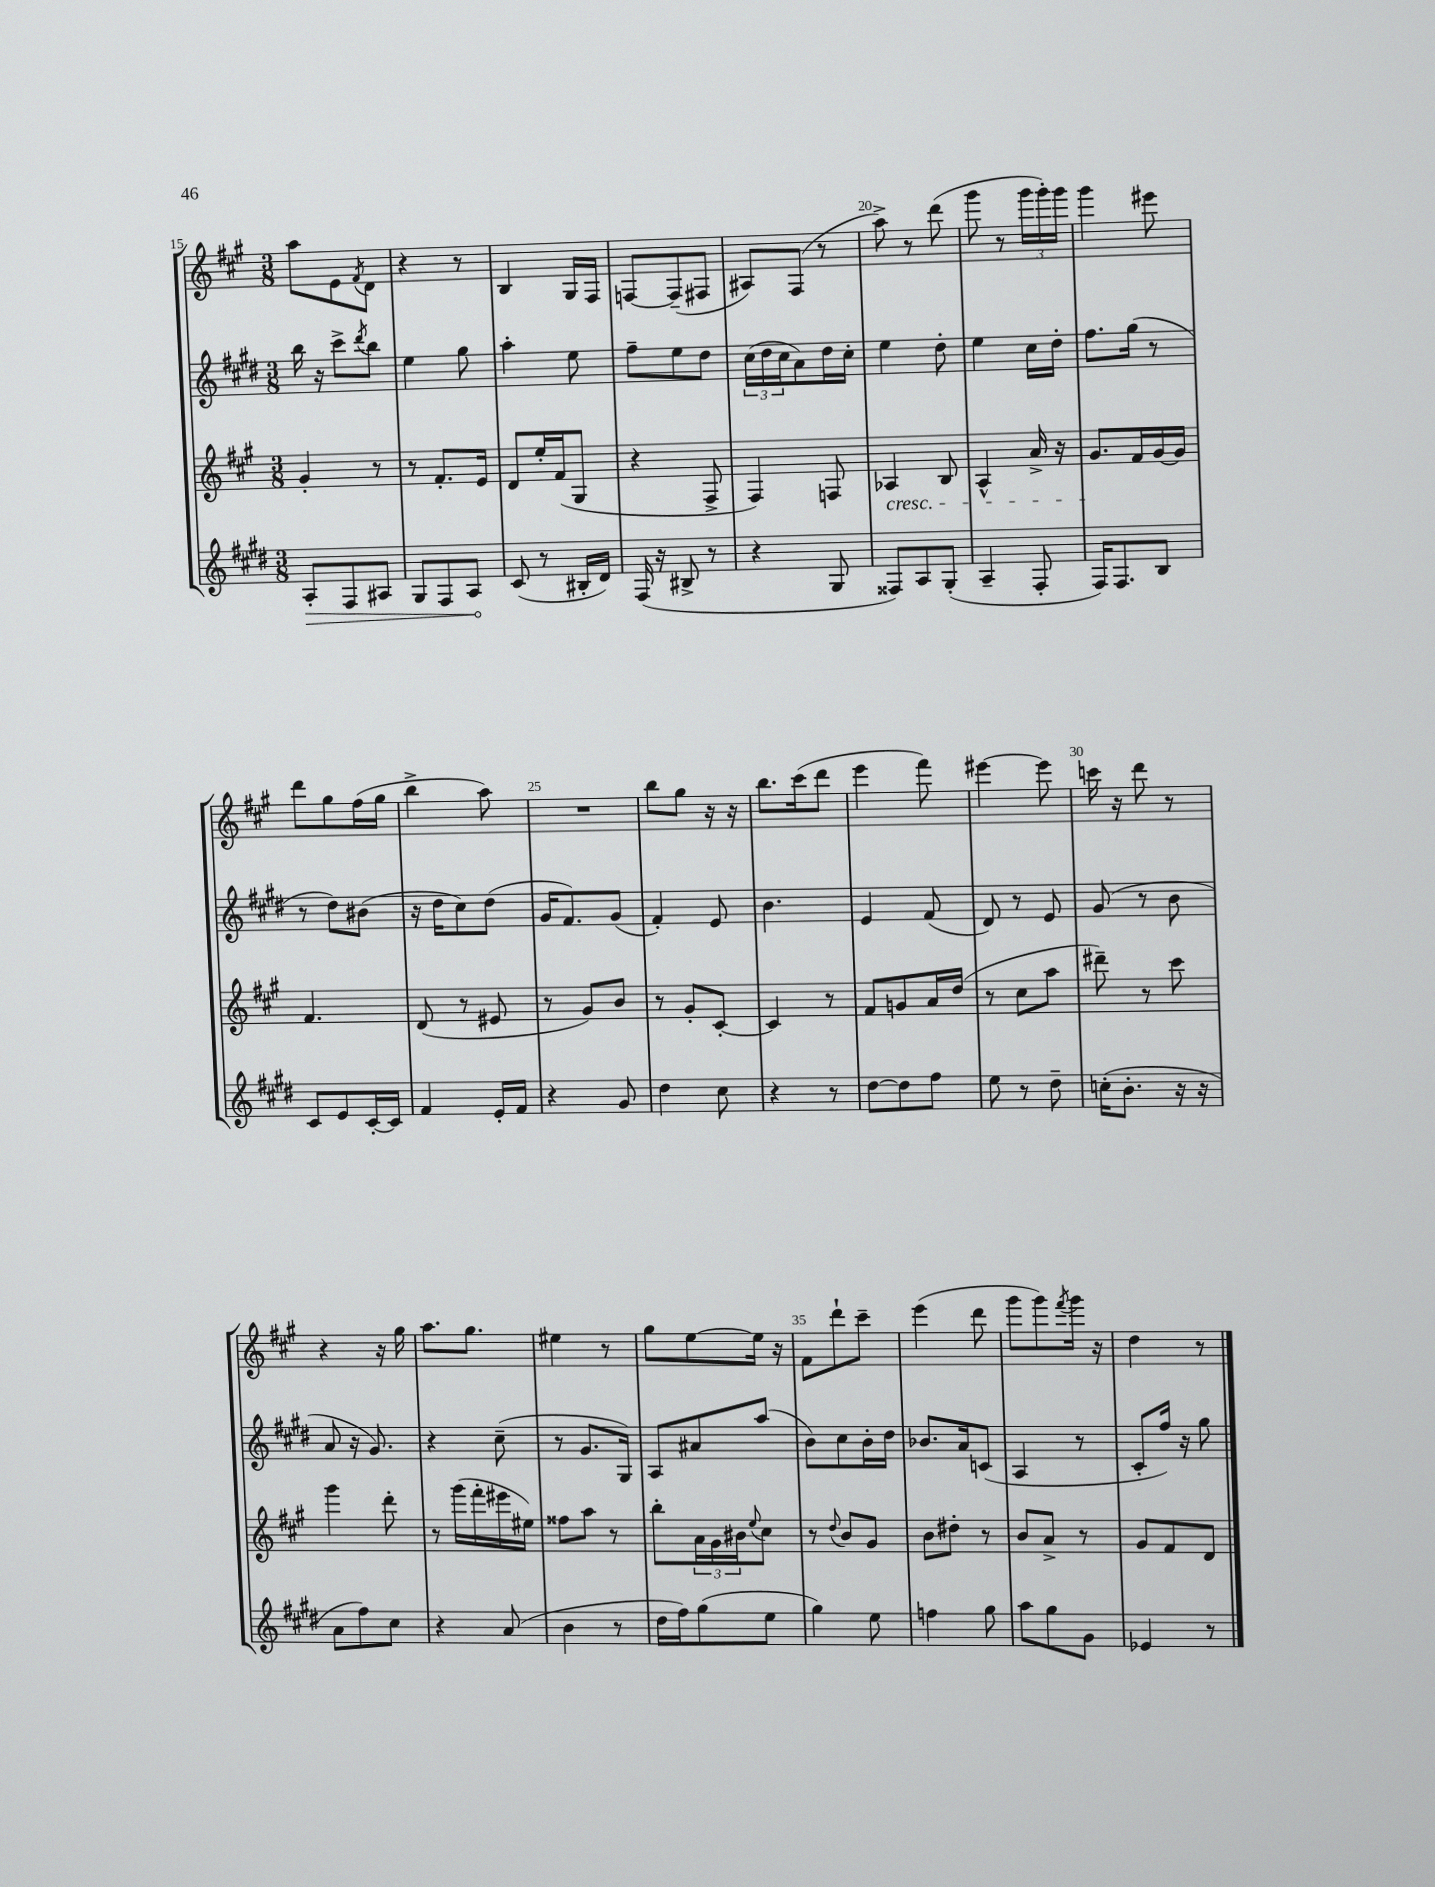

**kern	**kern	**kern	**kern
*staff4	*staff3	*staff2	*staff1
*clefG2	*clefG2	*clefG2	*clefG2
*k[f#c#g#d#]	*k[f#c#g#]	*k[f#c#g#d#]	*k[f#c#g#]
*M3/8	*M3/8	*M3/8	*M3/8
8A'/L	4g#'/	16bb\	8aa\L
.	.	16r	.
8F#/	.	8ccc#^\L	8e\
.	.	8qddd#/	8qf#/
8A#/J	8r	8bb\J	8d\J
=	=	=	=
8G#/L	8r	4ee\	4r
8F#/	8.f#'/L	.	.
8A/J	.	8gg#\	8r
.	16e/Jk	.	.
=	=	=	=
(8c#/	8d/L	4aa'\	4B/
8r	16ee'/L	.	.
.	(16f#/J	.	.
16B#'/LL	8G#/J	8ee\	16G#/LL
16d#/JJ)	.	.	16F#/JJ
=	=	=	=
(16F#/	4r	8ff#~\L	[8F/L
16r	.	.	.
8B#^/	.	8ee\	(8F~/]
8r	8F#^/	8dd#\J	8F#/J
=	=	=	=
4r	4F#/)	(24cc#\LL	8A#/L)
.	.	24dd#\	.
.	.	24cc#\J	.
.	.	8a\)	(8F#/J
8G#/	8F/	16dd#\L	8r
.	.	16cc#'\JJ	.
=	=	=	=
8F##/L)	4A-/	4ee\	8aa^\)
8A/	.	.	8r
(8G#'/J	8B/	8dd#'\	(8ddd\
=	=	=	=
4A~/	4A^^/	4ee\	8ggg#\
.	.	.	8r
8F#'/	16a^/	16cc#\LL	24ggg#\LL
.	.	.	24ggg#'\)
.	16r	16dd#'\JJ	.
.	.	.	24ggg#\JJ
=	=	=	=
16F#/LK)	8.g#/L	8.ff#\L	4ggg#\
8.F#/	.	.	.
.	16f#/L	(16gg#\Jk	.
8B/J	[16g#/	8r	8eee#\
.	16g#/]JJ	.	.
=	=	=	=
8c#/L	4.f#/	8r	8ddd\L
8e/	.	8dd#\L)	8gg#\
[16c#'/L	.	(8b#\J	(16ff#\L
16c#/]JJ	.	.	16gg#\JJ
=	=	=	=
4f#/	(8d/	16r	4bb^\
.	.	16dd#\LK	.
.	8r	8cc#\)	.
16e'/LL	8e#/	(8dd#\J	8aa\)
16f#/JJ	.	.	.
=	=	=	=
4r	8r	16g#/LK	4.r
.	.	8.f#/)	.
.	8g#/L)	.	.
8g#/	8b/J	(8g#/J	.
=	=	=	=
4dd#\	8r	4f#'/)	8bb\L
.	8g#'/L	.	8gg#\J
8cc#\	[8c#'/J	8e/	16r
.	.	.	16r
=	=	=	=
4r	4c#/]	4.b\	8.bb\L
.	.	.	(16ccc#\k
8r	8r	.	8ddd\J
=	=	=	=
[8dd#\L	8f#/L	4e/	4eee\
8dd#\]	8g/	.	.
8ff#\J	16a/L	(8f#/	8fff#\)
.	(16dd/JJ	.	.
=	=	=	=
8ee\	8r	8d#/)	[4eee#\
8r	8cc#\L	8r	.
8dd#~\	8aa\J	8e/	8eee#\]
=	=	=	=
(16cc'\LK	8ddd#~\)	(8g#/	16ccc\
8.b'\J	.	.	16r
.	8r	8r	8ddd\
16r	8ccc#\	8b\	8r
16r	.	.	.
=	=	=	=
8a\L	4ggg#\	8a/	4r
8ff#\)	.	16r	.
.	.	8.g#/)	.
8cc#\J	8ddd'\	.	16r
.	.	.	16gg#\
=	=	=	=
4r	8r	4r	8.aa\L
.	(16ggg#\LL	.	.
.	16fff#'\	.	8.gg#\J
(8a/	16eee#\	(8cc#~\	.
.	16ee#\JJ)	.	.
=	=	=	=
4b\	8ff##\L	8r	4ee#\
.	8aa\J	8.g#/L	.
8r	8r	.	8r
.	.	16G#/Jk)	.
=	=	=	=
16dd#\LL	8bb'\L	8A/L	8gg#\L
16ff#\J)	.	.	.
(8gg#\	24a\L	8a#/	[8ee\
.	24g#\	.	.
.	24b#\J	.	.
.	8qqee/	.	.
8ee\J	8cc#\J	(8aa/J	16ee\]Jk
.	.	.	16r
=	=	=	=
4gg#\)	8r	8b\L)	8f#\L
.	8qqdd/	.	.
.	8b/L	8cc#\	8ddd`\
8ee\	8g#/J	16b'\L	8ccc#~\J
.	.	16dd#\JJ	.
=	=	=	=
4ff\	8b\L	8.b-/L	(4eee\
.	8dd#'\J	.	.
.	.	16a/k	.
8gg#\	8r	(8c/J	8ddd\
=	=	=	=
8aa\L	8b/L	4A/	8ggg#\L
8gg#\	8a^/J	.	8ggg#\)
.	.	.	8qfff#/
8g#\J	8r	8r	16ggg#\Jk
.	.	.	16r
=	=	=	=
4e-/	8g#/L	8c#'/L	4dd\
.	8f#/	16ff#/Jk)	.
.	.	16r	.
8r	8d/J	8gg#\	8r
==	==	==	==
*-	*-	*-	*-
